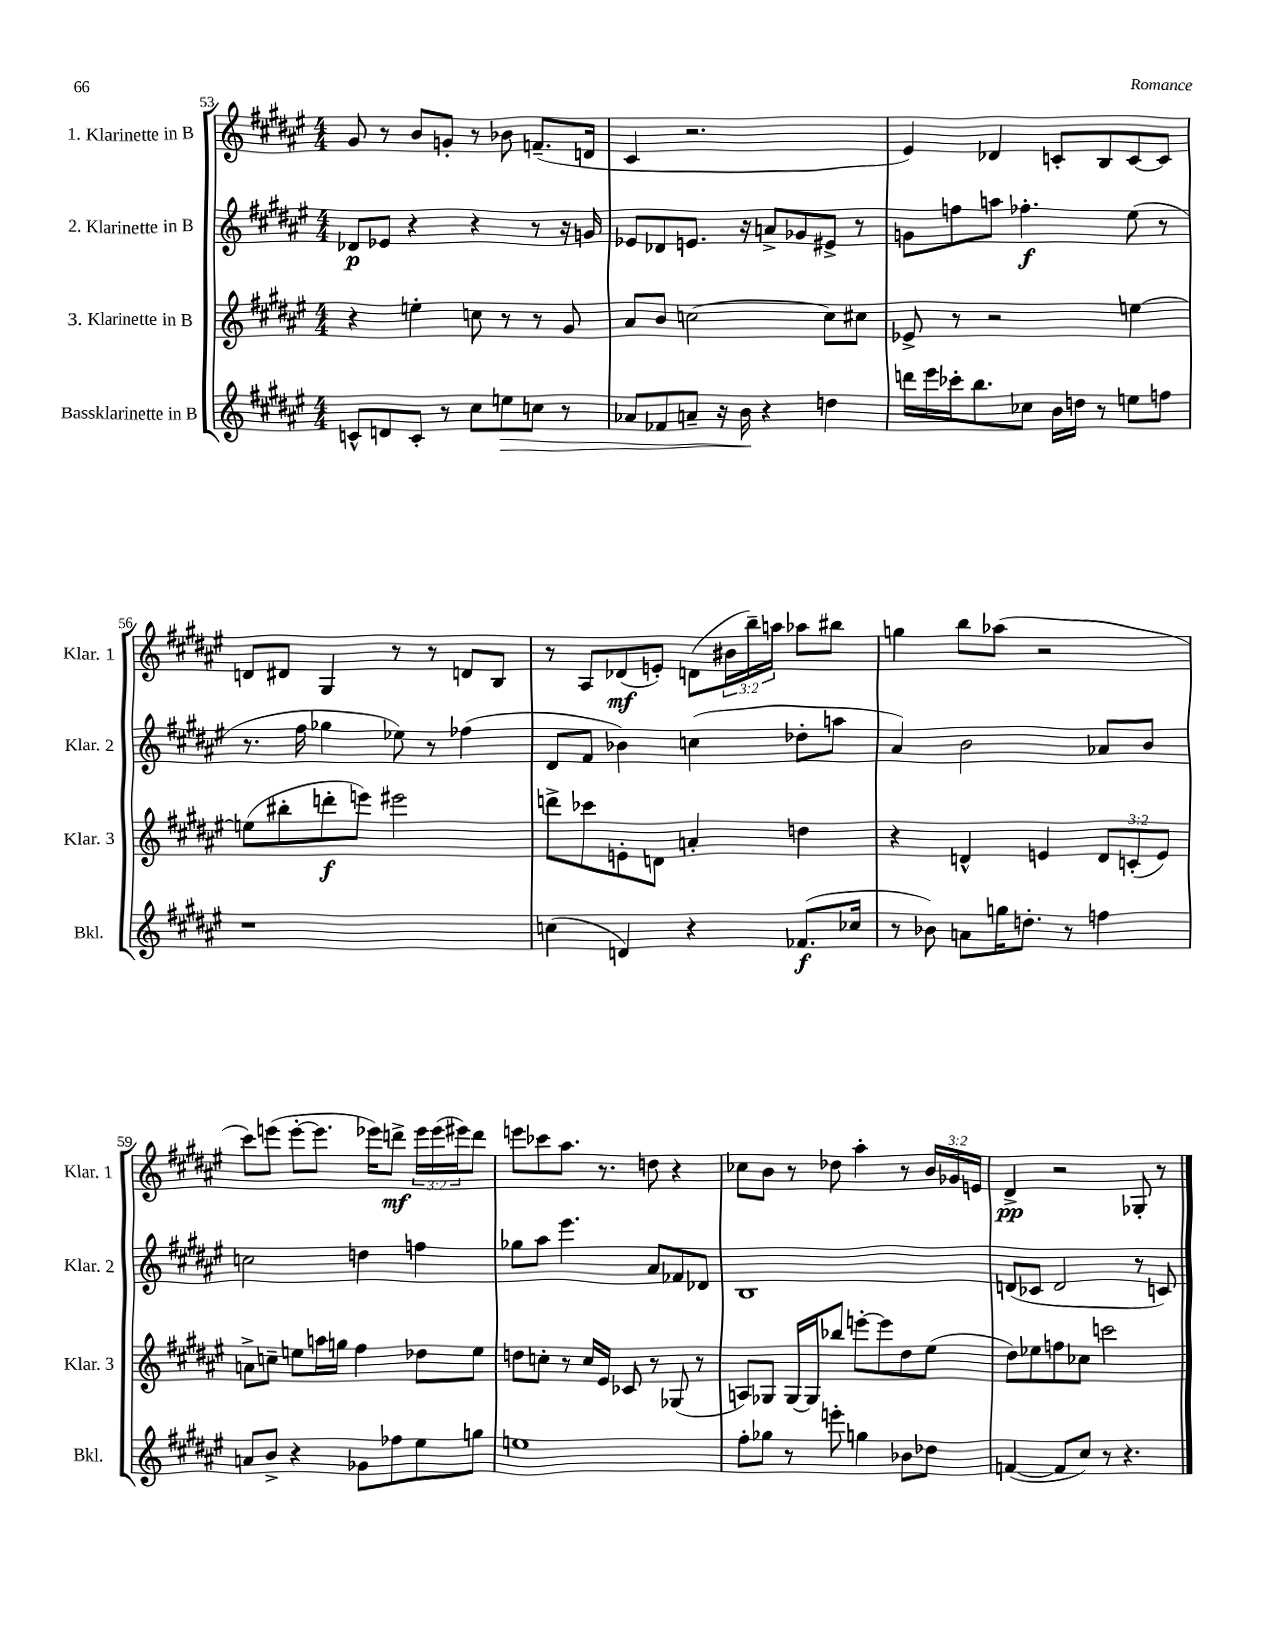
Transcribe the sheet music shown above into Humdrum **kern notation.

**kern	**kern	**kern	**kern
*staff4	*staff3	*staff2	*staff1
*clefG2	*clefG2	*clefG2	*clefG2
*k[f#c#g#d#a#e#]	*k[f#c#g#d#a#e#]	*k[f#c#g#d#a#e#]	*k[f#c#g#d#a#e#]
*M4/4	*M4/4	*M4/4	*M4/4
8c^^	4r	8d-	8g#
8d	.	8e-	8r
8c'	4ee'	4r	8b
8r	.	.	8g'
8cc#	8cc	4r	8r
8ee	8r	.	8b-
8cc	8r	8r	(8.f~
8r	8g#	16r	.
.	.	16g	16d
=	=	=	=
8a-	8a#	8e-	4c#
8f-	8b	8d-	.
8a~	[2cc	8.e	2.r
16r	.	.	.
16b	.	16r	.
4r	.	8a^	.
.	.	8g-	.
4dd	8cc]	8e#^	.
.	8cc#	8r	.
=	=	=	=
16ddd	8e-^	8g	4e#)
16eee#	.	.	.
16ccc-'	8r	8ff	.
8.bb	.	.	.
.	2r	8aa	4d-
8cc-	.	4.ff-'	.
16b	.	.	8c'
16dd	.	.	.
8r	.	.	8B
8ee	[4ee	(8ee#	[8c
8ff	.	8r	8c]
=	=	=	=
1r	(8ee]	8.r	8d
.	8bb#'	.	8d#
.	.	16ff#	.
.	8ddd'	4gg-	4G#
.	8eee)	.	.
.	2eee#	8ee-)	8r
.	.	8r	8r
.	.	(4ff-	8d
.	.	.	8B
=	=	=	=
(4cc	8ddd^	8d#	8r
.	8ccc-	8f#	8A#
4d)	8e'	4b-)	(8d-
.	8d	.	8e')
4r	4a'	(4cc	(8d
.	.	.	24b#
.	.	.	24bb~)
.	.	.	24aa
(8.f-	4dd	8dd-'	8aa-
.	.	8aa	8bb#
16cc-	.	.	.
=	=	=	=
8r	4r	4a#)	4gg
8b-)	.	.	.
8a	4d^^	2b	8bb
16gg	.	.	(8aa-
8.dd'	.	.	.
.	4e	.	2r
8r	.	.	.
4ff	12d	8a-	.
.	(12c'	.	.
.	.	8b	.
.	12e)	.	.
=	=	=	=
8a	8a^	2cc	8ccc#)
8b^	8cc~	.	(8eee
4r	8ee	.	[8eee'
.	16aa	.	8.eee]
.	16gg	.	.
8g-	4ff#	4dd	.
.	.	.	16eee-)
8ff-	.	.	8ddd^
8ee#	8dd-	4ff	24eee-
.	.	.	(24eee-
.	.	.	24eee#)
8gg	8ee	.	8ddd
=	=	=	=
1ee	8dd	8gg-	8eee
.	8cc'	8aa#	8ccc-
.	8r	4.eee#	8.aa#
.	16cc	.	.
.	16e#	.	8.r
.	8c-	.	.
.	8r	8a#	8dd
.	(8G-	8f-	4r
.	8r	8d-	.
=	=	=	=
8ff#'	8A)	1B	8cc-
8gg-	8G-	.	8b
8r	[16G-	.	8r
.	16G-]	.	.
8eee'	8bb-	.	8dd-
4gg	[8eee'	.	4aa#'
.	8eee]	.	.
8b-	8dd#	.	8r
8dd-	(8ee#	.	24b
.	.	.	24g-
.	.	.	24e
=	=	=	=
([4f	8dd#)	(8d	4d#^
.	8ee-	8c-	.
8f]	8ff	2d	2r
8cc#)	8cc-	.	.
8r	2ccc	.	.
4.r	.	.	.
.	.	8r	8G-'
.	.	8c)	8r
==	==	==	==
*-	*-	*-	*-
